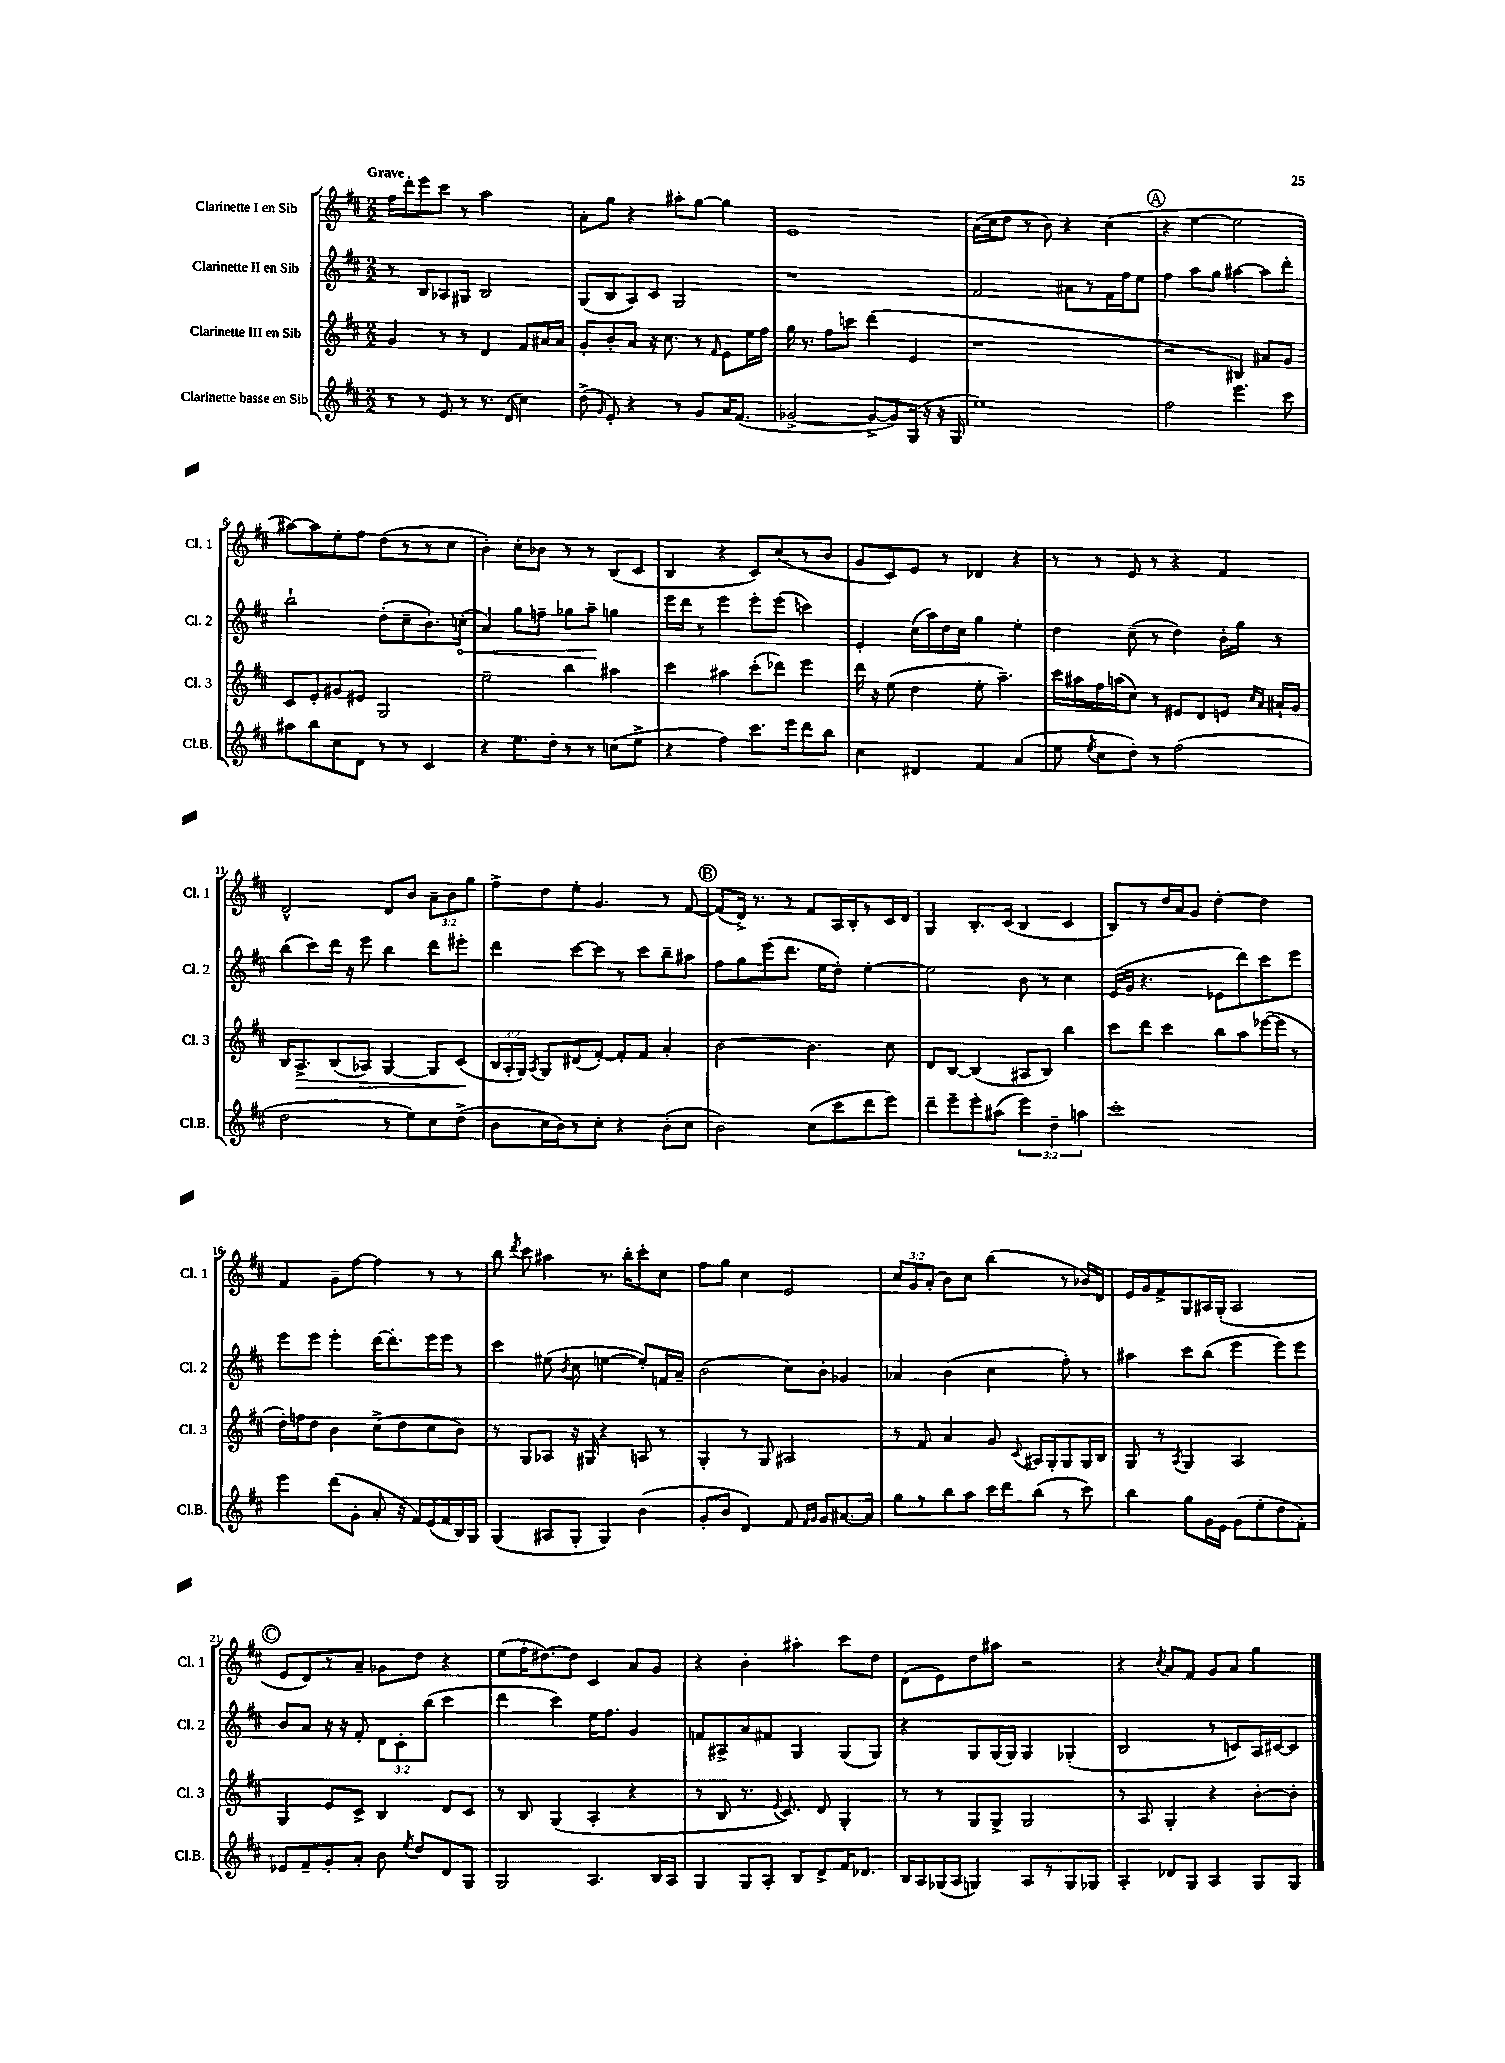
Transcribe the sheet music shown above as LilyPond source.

<<
\new StaffGroup <<
\new Staff = "s0" \with { instrumentName = "Clarinette I en Sib" shortInstrumentName = "Cl. 1" } {
    \clef treble \key d \major \numericTimeSignature \time 2/2 \override Staff.TupletNumber.text = #tuplet-number::calc-fraction-text \tempo "Grave"
    \autoBeamOff fis''16[ d'''16-. e'''8 cis'''8] r8 a''2 |
    a'8[-. g''8] r4 ais''8[-. g''8]~ g''4 |
    e'1 |
    a'16[( cis''16 d''8] r8 b'8) r4 cis''4( |
    \mark \markup { \circle "A" } r4 e''4~ e''2 |
    ais''8[~) ais''8 e''8-. fis''8] d''8[( r8 r8 cis''8] |
    b'4-.) cis''8[-. bes'8] r8 r8 b8[( cis'8] |
    b4 r4 cis'8[) cis''8( r8 b'8] |
    g'8[ cis'8) e'8] r8 des'4 r4 |
    r8 r8 e'8 r8 r4 fis'4 |
    d'2-^ d'8[ b'8] \tuplet 3/2 { a'8[-- b'8 g''8] } |
    fis''8[-> d''8 e''8]-. g'4. r8 fis'8~ |
    \mark \markup { \circle "B" } fis'8[( d'16]->) r8. r8 fis'8[ a16 b16-. r8 cis'16 d'16] |
    g4 b8.[-. cis'16]( b4 cis'4 |
    b8[) r8 d''16 a'16 g'8] d''4~-. d''4 |
    fis'4 g'8[-- fis''8]~ fis''4 r8 r8 |
    b''8 \acciaccatura { d'''8 } cis'''8 ais''4 r8. b''16[-. cis'''8-. cis''8] |
    fis''8[ g''8] cis''4 e'2 |
    \tuplet 3/2 { cis''8[ g'8 a'8]-.( } b'8[) cis''8] b''4( r8 bes'16[) d'16] |
    e'16[ g'16 fis'8-> g8 ais16 g16]-.( ais2 |
    \mark \markup { \circle "C" } e'8[ d'8) r8 a'8]-- ges'8[ d''8] r4 |
    e''8[( fis''16-. dis''8.~) dis''8] cis'4 a'8[ g'8] |
    r4 b'4-. ais''4-. cis'''8[ d''8] |
    d'8[( e'8) d''8 ais''8] r2 |
    r4 \acciaccatura { cis''8 } a'8[ fis'8] g'8[ a'8] g''4 \bar "|." |
}
\new Staff = "s1" \with { instrumentName = "Clarinette II en Sib" shortInstrumentName = "Cl. 2" } {
    \clef treble \key d \major \numericTimeSignature \time 2/2 \override Staff.TupletNumber.text = #tuplet-number::calc-fraction-text
    \autoBeamOff r8 b8[ aes8 gis8] b2 |
    g8[( b8 a8) cis'8] g2 |
    r1 |
    fis'2 ais'8[ r8 fis'16 fis''16 e''8] |
    \mark \markup { \circle "A" } fis''4 a''8[ g''8] ais''4~ ais''8[ d'''8]-. |
    b''2-! d''8[-.( cis''8-- b'8.-.) \once \override Hairpin.circled-tip = ##t c''16]-.\<( |
    a'4) g''8[ f''8]-- ges''8[ a''8]--\! g''4 |
    e'''16[ d'''16] r8 e'''4 e'''8[-. e'''8]( c'''4) |
    e'4-. cis''16[( a''16) d''16 cis''16] g''4 e''4-. |
    d''4 cis''8--( r8 d''4) b'16[-. g''16] r8 |
    b''8[( cis'''8) d'''16] r16 e'''8 b''4 d'''8[ eis'''8]-. |
    d'''4 cis'''8[~ cis'''8] r8 cis'''8[ b''8-- ais''8] |
    \mark \markup { \circle "B" } fis''8[ g''8 e'''8( d'''8.] e''16[ d''8]-.) e''4~-. |
    e''2 b'8 r8 cis''4 |
    e'16[( g'16] r4. ees'8[ d'''8) cis'''8 e'''8] |
    e'''8[ e'''8] e'''4-. d'''16[~ d'''8.-. e'''16 e'''16] r8 |
    cis'''4 eis''8( \acciaccatura { b'8 } cis''8 e''4~ e''8[-.) f'16 a'16]-- |
    b'2( cis''8[) b'8]-. ges'4 |
    aes'4 b'4( cis''4 fis''8-.) r8 |
    ais''4 cis'''8[ b''8]( e'''4 e'''8[) e'''8] |
    \mark \markup { \circle "C" } b'8[ a'8] r16 r16 fis'8-. \tuplet 3/2 { d'8[ cis'8-. b''8]( } cis'''4 |
    d'''4 cis'''4) e''16[ fis''8.] g'4 |
    f'8[ ais8-> a'8 fis'8] g4 g8[( g8]) |
    r4 g8[ g16( g16]) g4 ges4-.( |
    b2 r8 c'8[) a16 cis'16~ cis'8] \bar "|." |
}
\new Staff = "s2" \with { instrumentName = "Clarinette III en Sib" shortInstrumentName = "Cl. 3" } {
    \clef treble \key d \major \numericTimeSignature \time 2/2 \override Staff.TupletNumber.text = #tuplet-number::calc-fraction-text
    \autoBeamOff g'4 r8 r8 d'4 fis'8[ ais'16 ais'16] |
    g'8[-. b'8-. a'8] r16 cis''8. r8 \grace { fis'16 } e'8[ e''16 fis''16] |
    g''16 r8. fis''8[ c'''8] d'''4( e'4 |
    r1 |
    \mark \markup { \circle "A" } r2 bis4) ais'8[ g'8] |
    cis'8[ e'8-. gis'8 eis'8] g2 |
    e''2-- b''4 ais''4 |
    cis'''4 ais''4 cis'''8[-.( des'''8]) e'''4 |
    d'''16 r16 e''8( d''4 e''8-. a''4.--) |
    cis'''16[ ais''16 fis''16 a''16( cis''8]) r8 eis'8[ d'8 e'8] \grace { cis''16[ a'16] } ais'16[-! g'16] |
    b16[ a8.->\> b8( aes8]) g4~ g8[ cis'8]\!( |
    \tuplet 3/2 { b16[ a16-. g16]) } \acciaccatura { a8 } g8[ dis'8( fis'8]~-.) fis'8[-. fis'8] a'4-. |
    \mark \markup { \circle "B" } b'2~ b'4. cis''8 |
    d'8[ b8]~ b4( ais8[ b8]) b''4 |
    cis'''8[ d'''8] cis'''4 b''8[ a''8 ees'''16~( ees'''16] r8 |
    d''16[-.) f''16 d''8] b'4 cis''8[->( d''8 cis''8 b'8]) |
    r8 g8[ aes8] r16 gis16 r4 a8 r8 |
    g4-. r8 g8 ais2 |
    r8 fis'8 a'4 g'8 \appoggiatura { cis'8 } ais16[ g16-. g8 g16 b16] |
    g8 r8 \acciaccatura { a8 } g4 a2 |
    \mark \markup { \circle "C" } g4 e'8[ cis'8]-> b4 d'8[ cis'8] |
    r8 b8 g4( a4-. r4 |
    r8 b8 r8. \appoggiatura { e'8 } cis'8.) d'8 g4-. |
    r8 r8 g8[ g8]-> g2 |
    r8 a8 g4-. r4 b'8[~-. b'8]-. \bar "|." |
}
\new Staff = "s3" \with { instrumentName = "Clarinette basse en Sib" shortInstrumentName = "Cl.B." } {
    \clef treble \key d \major \numericTimeSignature \time 2/2 \override Staff.TupletNumber.text = #tuplet-number::calc-fraction-text
    \autoBeamOff r8 r8 e'8 r8 r8. d'16( cis''4) |
    d''8->( \grace { g'16 } e'8-.) r4 r8 g'8[ a'16 fis'8.]( |
    ges'2~-> ges'8[~-> ges'8) g16]( r16 r16 g16 |
    e''1) |
    \mark \markup { \circle "A" } fis''2 e'''4. cis'''8 |
    ais''8[ b''8 cis''8 d'8] r8 r8 cis'4 |
    r4 e''8.[ d''16]-. r8 r8 c''8[( e''8]-> |
    r4 fis''4) cis'''8.[ e'''16 d'''8 b''8] |
    cis''4 dis'4 fis'4 a'4( |
    e''8 \acciaccatura { e''8 } cis''8[ d''8]-.) r8 fis''2( |
    d''2 r8 e''8[) cis''8 d''8]->( |
    b'8[ cis''16 b'16) r8 cis''8]-. r4 b'8[-.( cis''8] |
    \mark \markup { \circle "B" } b'2) cis''8[( cis'''8 d'''8 e'''8]) |
    d'''8[-- e'''8-- e'''8-. ais''8]( \tuplet 3/2 { e'''4) d''4-- a''4 } |
    cis'''1-. |
    e'''4 d'''8[( g'8]-. a'8-. r16 fis'16[) e'16( fis'16 b16) g16] |
    g4( ais8[ g8]-. g4) b'4( |
    g'8[-. b'8] d'4) fis'8 \grace { fis'16[ g'16] } g'8[ ais'8.~ ais'16] |
    g''8[ r8 b''8 a''8] cis'''16[ d'''16 b''8]( r8 cis'''8) |
    b''4 g''8[ g'16 e'16] g'8[( e''8-. d''8 fis'8]-.) |
    \mark \markup { \circle "C" } ees'8[ fis'8-- g'8-. a'8]-. b'8 \acciaccatura { e''8 } d''8[ d'8 g8] |
    g2 a4. b16[ a16] |
    g4 g8[ a8]-. b8[ d'8-> fis'16 des'8.] |
    b16[ a16 ges16( a16] g4) a8[ r8 g8 ges8] |
    a4-. des'8[ g8] a4 g8[ g8] \bar "|." |
}
>>
>>
